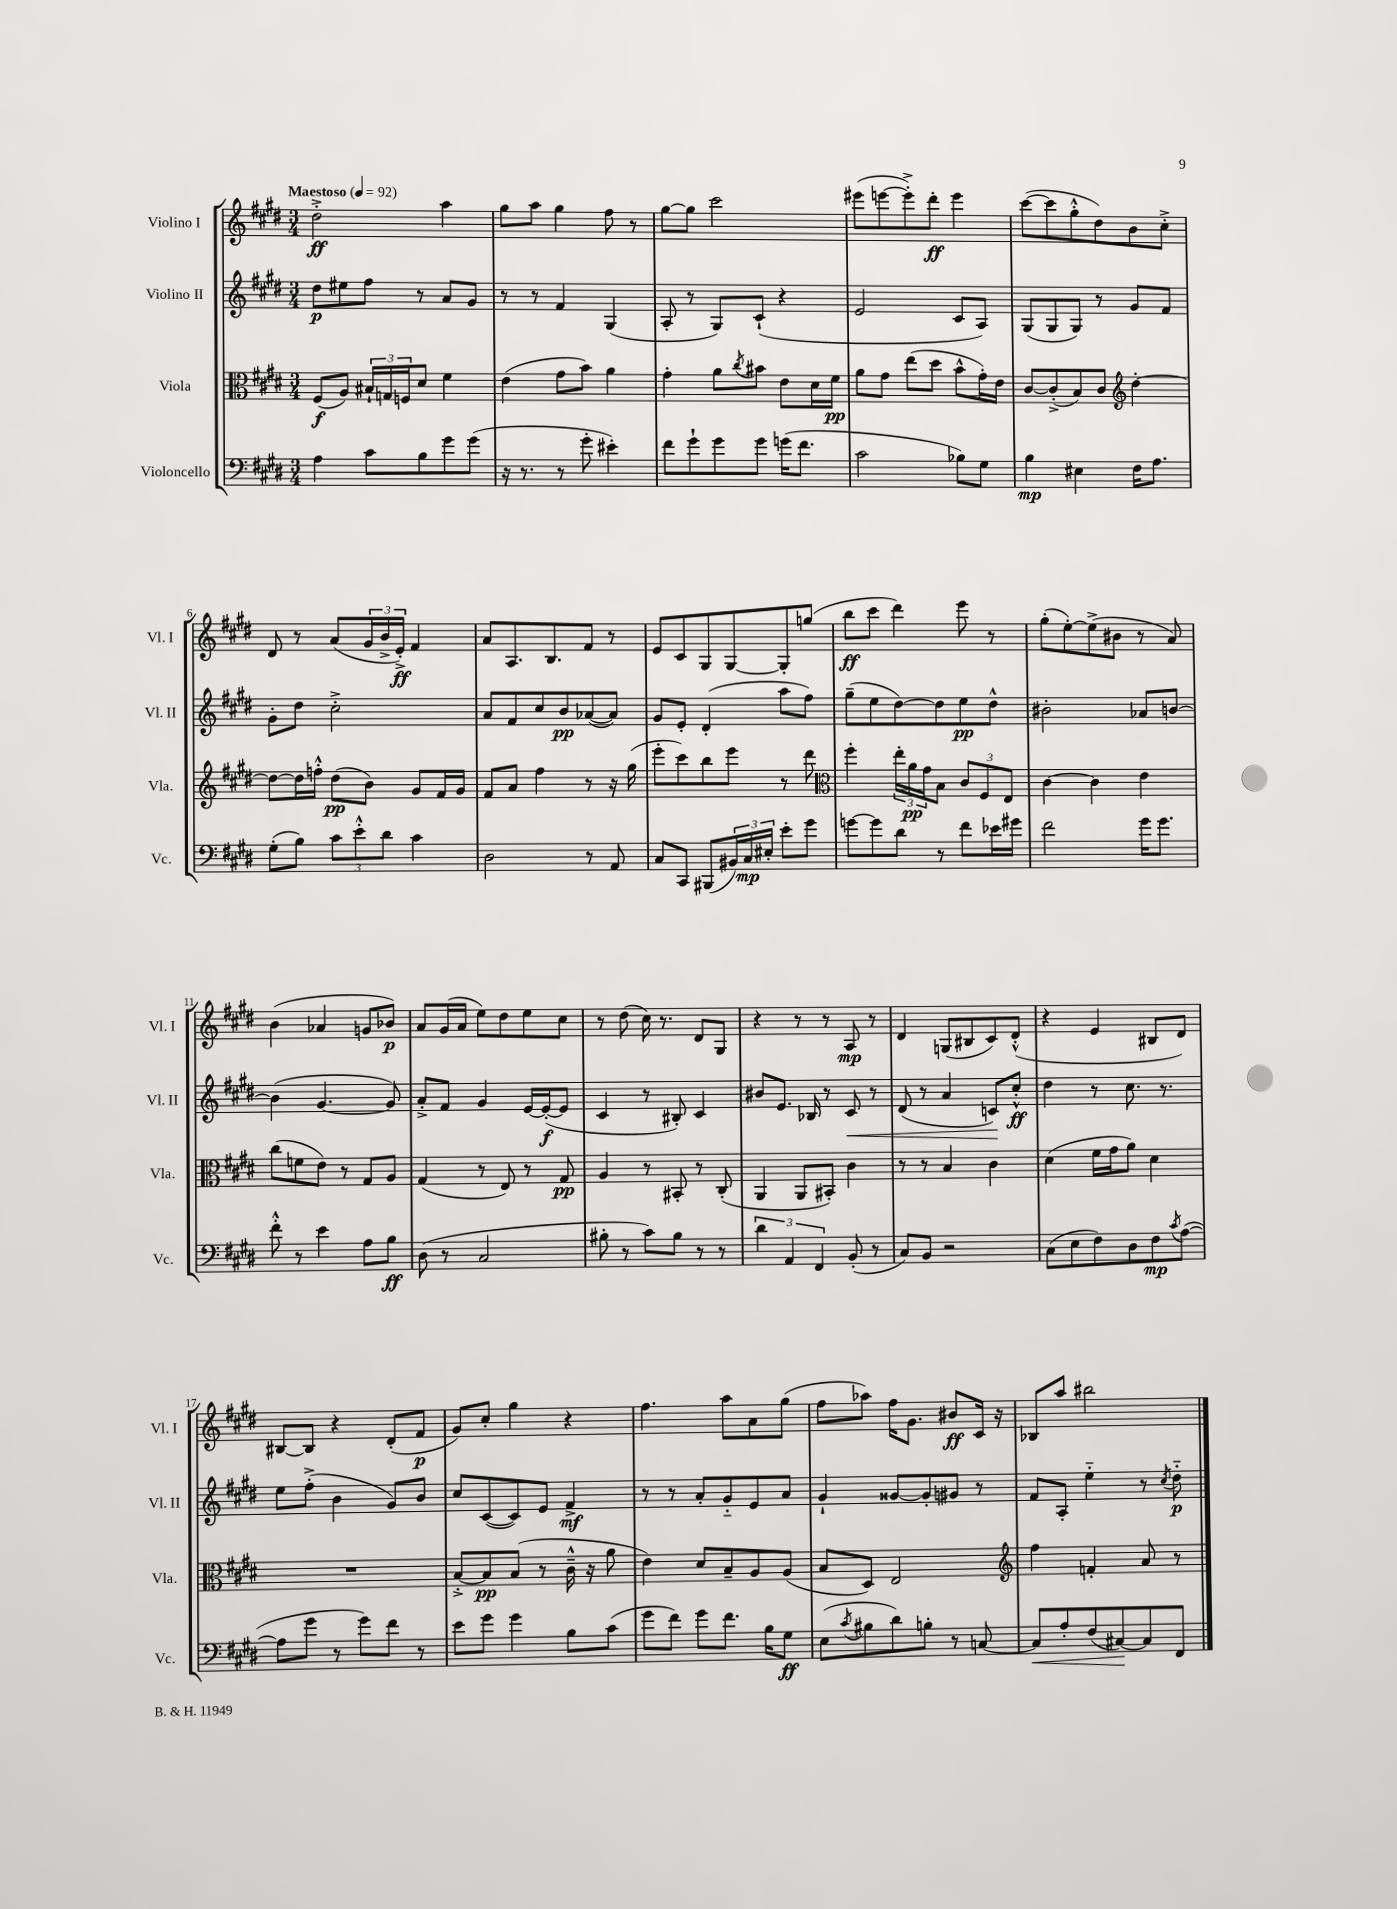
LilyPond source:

<<
\new StaffGroup <<
\new Staff = "s0" \with { instrumentName = "Violino I" shortInstrumentName = "Vl. I" } {
    \clef treble \key e \major \numericTimeSignature \time 3/4 \tempo "Maestoso" 4 = 92
    dis''2-.->\ff a''4 |
    gis''8 a''8 gis''4 fis''8 r8 |
    gis''8~ gis''8 cis'''2 |
    eis'''8( e'''8~ e'''8-.->) dis'''8-.\ff e'''4 |
    cis'''8~( cis'''8 gis''8-.-^ dis''8) b'8 cis''8-.-> |
    dis'8 r8 a'8( \tuplet 3/2 { gis'16 b'16-> e'16-.->\ff) } fis'4 |
    a'8 a8. b8. fis'8 r8 |
    e'8 cis'8 gis8 gis8~ gis8-. g''8( |
    b''8\ff cis'''8 dis'''4) e'''8 r8 |
    gis''8-.( e''8~-.) e''8->( bis'8 r8 a'8) |
    b'4( aes'4 g'8 bes'8\p) |
    a'8 gis'16( a'16 e''8) dis''8 e''8 cis''8 |
    r8 dis''8( cis''16) r8. dis'8 gis8 |
    r4 r8 r8 a8\mp r8 |
    dis'4 g8( bis8 cis'8) dis'8-.-^( |
    r4 e'4 bis8 dis'8) |
    bis8~ bis8 r4 dis'8-.( fis'8\p |
    gis'8) cis''8-. gis''4 r4 |
    fis''4. a''8 a'8 gis''8( |
    fis''8 aes''8) fis''16 gis'8. bis'8\ff cis'16 r16 |
    bes8 a''8 bis''2 \bar "|." |
}
\new Staff = "s1" \with { instrumentName = "Violino II" shortInstrumentName = "Vl. II" } {
    \clef treble \key e \major \numericTimeSignature \time 3/4
    dis''8\p eis''8 fis''8 r8 a'8 gis'8 |
    r8 r8 fis'4 gis4( |
    a8-. r8 gis8) cis'8-!( r4 |
    e'2 cis'8 a8) |
    gis8( gis8 gis8) r8 gis'8 fis'8 |
    gis'8-. dis''8 cis''2-.-> |
    a'8 fis'8 cis''8 b'8\pp aes'8~( aes'8) |
    gis'8 e'8-. dis'4-.( a''8 fis''8) |
    gis''8--( e''8 dis''8~) dis''8 e''8\pp dis''8-^ |
    bis'2-. aes'8 b'8~ |
    b'4( gis'4.~ gis'8) |
    a'8-.-> fis'8 gis'4 e'16~ e'16~-.\f( e'8 |
    cis'4 r8 bis8-.) cis'4 |
    bis'8 e'8. bes16 r8 cis'8\< r8 |
    dis'8( r8 a'4 c'8\!) cis''8-.-^\ff |
    dis''4 r8 cis''8. r8. |
    e''8 fis''8-.->( b'4 gis'8) b'8 |
    cis''8 cis'8~( cis'8) e'8 fis'4->\mf |
    r8 r8 a'8-. gis'8-_ e'8 a'8 |
    gis'4-! gisis'8~ gisis'8-. gis'8 r8 |
    fis'8 a8-. e''4-_ r8 \acciaccatura { cis''8 } dis''8-_\p \bar "|." |
}
\new Staff = "s2" \with { instrumentName = "Viola" shortInstrumentName = "Vla." } {
    \clef alto \key e \major \numericTimeSignature \time 3/4
    fis8\f( a8) \tuplet 3/2 { bis16-! g16 f16 } dis'8 fis'4 |
    e'4( gis'8 b'8) a'4 |
    gis'4-. a'8 \acciaccatura { cis''8 } bis'8 e'8 dis'16 fis'16\pp |
    a'8 gis'8 e''8( dis''8 b'8-^ gis'16-.) e'16 |
    cis'8~ cis'8-.->( b8) cis'8 \clef treble dis''4~-. |
    dis''8~ dis''16 f''16-.-^ dis''8\pp( b'8) gis'8 fis'16 gis'16 |
    fis'8 a'8 fis''4 r8 r16 gis''16( |
    e'''8-. cis'''8) b''8 e'''8 r8 dis'''8 |
    \clef alto fis''4-. \tuplet 3/2 { e''16-. a'16\pp gis'16 } b8 \tuplet 3/2 { cis'8 fis8 e8 } |
    cis'4~ cis'4 e'4 |
    cis''8( f'8 e'8) r8 gis8 a8 |
    gis4( r8 e8) r8 gis8\pp |
    a4 r8 bis,8-. r8 cis8-.( |
    a,4 a,8 bis,8-.) cis'4 |
    r8 r8 b4 cis'4 |
    dis'4( fis'16 gis'16 a'8) dis'4 |
    R2. |
    b8~-.-> b8\pp b8( r8 cis'16---^ r16 a'8 |
    e'4) dis'8 b8-- a8 a8( |
    b8 dis8) e2 |
    \clef treble fis''4 f'4-. a'8 r8 \bar "|." |
}
\new Staff = "s3" \with { instrumentName = "Violoncello" shortInstrumentName = "Vc." } {
    \clef bass \key e \major \numericTimeSignature \time 3/4
    a4 cis'8 b8 gis'8 gis'8( |
    r16 r8. r8 gis'8-. eis'4-.) |
    fis'8 gis'8-! gis'8 gis'8 g'16( fis'8. |
    cis'2 bes8) gis8 |
    b4\mp eis4 fis16 a8. |
    gis8-.( b8) \tuplet 3/2 { cis'8 e'8-.-^ dis'8 } cis'4 |
    dis2 r8 a,8 |
    cis8 cis,8 bis,,8( \tuplet 3/2 { bis,16) cis16\mp eis16-. } e'8-. gis'8 |
    g'8~ g'8 dis'8 r8 fis'8 ees'16 gis'16 |
    fis'2 gis'16 gis'8. |
    fis'8-.-^ r8 e'4 a8 b8\ff |
    dis8( r8 cis2 |
    bis8-. r8 cis'8) bis8 r8 r8 |
    \tuplet 3/2 { dis'4 a,4 fis,4 } b,8-.( r8 |
    cis8) b,8 r2 |
    cis8( e8 fis8) dis8 fis8\mp \acciaccatura { cis'8 } a8~( |
    a8 gis'8 r8 gis'8) fis'8 r8 |
    e'8 gis'8 gis'4 b8 cis'8( |
    gis'8 fis'8) gis'8 fis'8. b16 gis8\ff |
    e8( \acciaccatura { cis'8 } bis8 dis'8) b8-. r8 c8~ |
    c8\< a8-. fis8( cis8~\!) cis8 fis,8 \bar "|." |
}
>>
>>
